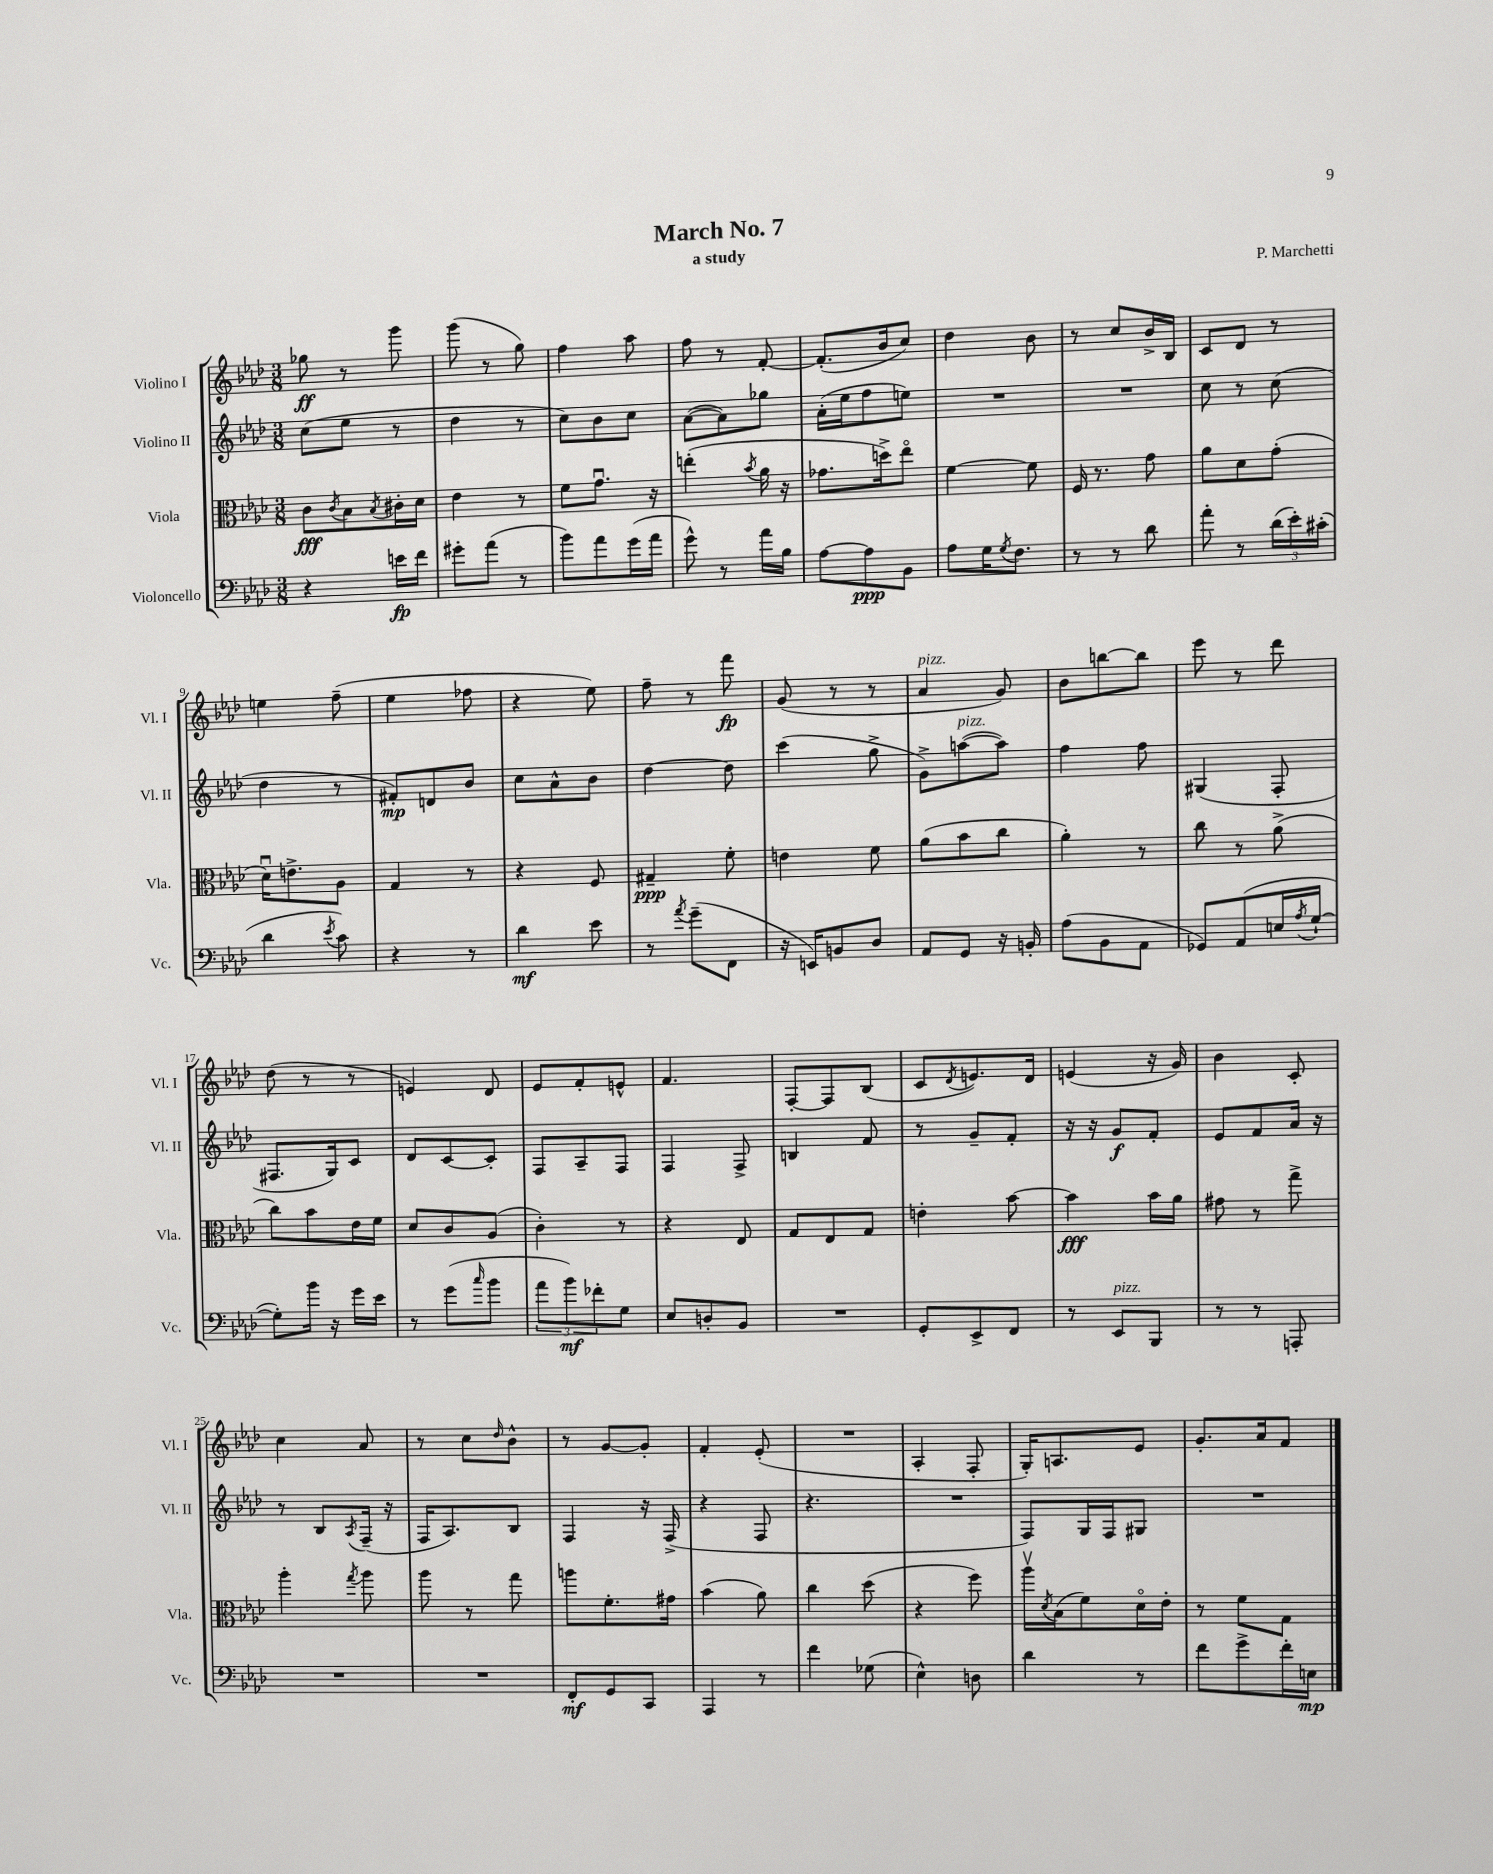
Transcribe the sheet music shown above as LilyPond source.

\header { title = "March No. 7" composer = "P. Marchetti" subtitle = "a study" }
<<
\new StaffGroup <<
\new Staff = "s0" \with { instrumentName = "Violino I" shortInstrumentName = "Vl. I" } {
    \clef treble \key aes \major \numericTimeSignature \time 3/8
    ges''8\ff r8 g'''8 |
    g'''8( r8 g''8) |
    f''4 aes''8 |
    f''8 r8 f'8~-. |
    f'8.-.( bes'16 c''8) |
    des''4 bes'8 |
    r8 c''8 bes'16-> bes16 |
    c'8 des'8 r8 |
    e''4 f''8--( |
    ees''4 fes''8 |
    r4 ees''8) |
    f''8-- r8 f'''8\fp |
    g'8( r8 r8 |
    aes'4^\markup { \italic "pizz." } g'8) |
    bes'8 b''8~ b''8 |
    ees'''8 r8 des'''8 |
    des''8( r8 r8 |
    e'4) des'8 |
    ees'8 f'8-. e'8-^ |
    f'4. |
    f8~-. f8 bes8( |
    c'8 \acciaccatura { des'8 } e'8.) des'16 |
    e'4( r16 g'16) |
    bes'4 c'8-. |
    c''4 aes'8 |
    r8 c''8 \grace { des''16 } bes'8-^ |
    r8 g'8~ g'8-. |
    f'4-. ees'8-.( |
    R4. |
    aes4-. f8-. |
    g16-.) a8. ees'8 |
    g'8.-. aes'16 f'8 \bar "|." |
}
\new Staff = "s1" \with { instrumentName = "Violino II" shortInstrumentName = "Vl. II" } {
    \clef treble \key aes \major \numericTimeSignature \time 3/8
    c''8( ees''8 r8 |
    des''4 r8 |
    c''8) bes'8 c''8 |
    aes'8~( aes'8) ges''8 |
    aes'16-.( ees''16 f''8 e''8) |
    R4. |
    R4. |
    c''8 r8 c''8( |
    des''4 r8 |
    fis'8-.\mp) d'8 bes'8 |
    c''8 aes'8-^ bes'8 |
    des''4~ des''8 |
    c'''4( g''8-> |
    g'8->) a''8~^\markup { \italic "pizz." }( a''8) |
    f''4 f''8 |
    gis4( f8-. |
    fis8. g16) c'8 |
    des'8 c'8~ c'8-. |
    f8 aes8-- f8 |
    f4 f8-> |
    b4 f'8 |
    r8 g'8-- f'8-. |
    r16 r16 g'8\f f'8-. |
    ees'8 f'8 aes'16 r16 |
    r8 bes8 \acciaccatura { aes8 } f16--( r16 |
    f16 aes8.) bes8 |
    f4 r16 f16->( |
    r4 f8 |
    r4. |
    R4. |
    f8) g16 f16 gis8 |
    R4. \bar "|." |
}
\new Staff = "s2" \with { instrumentName = "Viola" shortInstrumentName = "Vla." } {
    \clef alto \key aes \major \numericTimeSignature \time 3/8
    c'8\fff \acciaccatura { c'8 } bes8 \acciaccatura { bes8 } cis'16-. des'16 |
    ees'4 r8 |
    f'8 g'8.\downbow r16 |
    e''4-.( \acciaccatura { bes'8 } aes'16 r16 |
    ges'8. d''16->) ees''8\flageolet |
    f'4~ f'8 |
    f16 r8. g'8 |
    aes'8 des'8 g'8-.( |
    des'16\downbow) e'8.-> aes8 |
    g4 r8 |
    r4 f8 |
    gis4--\ppp f'8-. |
    e'4 f'8 |
    aes'8( bes'8 c''8 |
    aes'4-.) r8 |
    c''8 r8 aes'8->( |
    c''8) bes'8 ees'16 f'16 |
    des'8 c'8 aes8( |
    c'4-.) r8 |
    r4 ees8 |
    g8 ees8 g8 |
    e'4-. bes'8~ |
    bes'4\fff bes'16 aes'16 |
    gis'8 r8 g''8-> |
    aes''4-. \acciaccatura { g''8 } aes''8 |
    aes''8 r8 g''8 |
    a''8 f'8.-. gis'16 |
    bes'4( aes'8) |
    c''4 des''8( |
    r4 f''8) |
    aes''16\upbow \acciaccatura { des'8 } bes16( f'8) des'16\flageolet ees'16-. |
    r8 f'8 g8 \bar "|." |
}
\new Staff = "s3" \with { instrumentName = "Violoncello" shortInstrumentName = "Vc." } {
    \clef bass \key aes \major \numericTimeSignature \time 3/8
    r4 e'16\fp f'16 |
    gis'8-. aes'8( r8 |
    bes'8) aes'8 g'16( aes'16 |
    g'8-^) r8 aes'16 bes16 |
    aes8~ aes8\ppp bes,8 |
    aes8 g16 \acciaccatura { g8 } f8. |
    r8 r8 des'8 |
    aes'8-. r8 \tuplet 3/2 { des'16( ees'16-.) cis'16-.( } |
    des'4 \acciaccatura { ees'8 } c'8) |
    r4 r8 |
    des'4\mf ees'8 |
    r8 \acciaccatura { aes'8 } g'8--( f,8 |
    r16 e,16) b,8 des8 |
    aes,8 g,8 r16 b,16-. |
    aes8( bes,8 aes,8 |
    ges,8) aes,8( e16 \acciaccatura { aes8 } g16~-! |
    g8-.) bes'16 r16 g'16 ees'16 |
    r8 g'8( \grace { c''16 } bes'8 |
    \tuplet 3/2 { aes'8 bes'8\mf) fes'8-. } g8 |
    ees8 d8-. bes,8 |
    R4. |
    g,8-. ees,8-> f,8 |
    r8 ees,8^\markup { \italic "pizz." } bes,,8 |
    r8 r8 a,,8-. |
    R4. |
    R4. |
    f,8-.\mf g,8 c,8 |
    aes,,4 r8 |
    f'4 ges8( |
    ees4-^) d8 |
    des'4 r8 |
    f'8 g'8-> f'16-. e16\mp \bar "|." |
}
>>
>>
